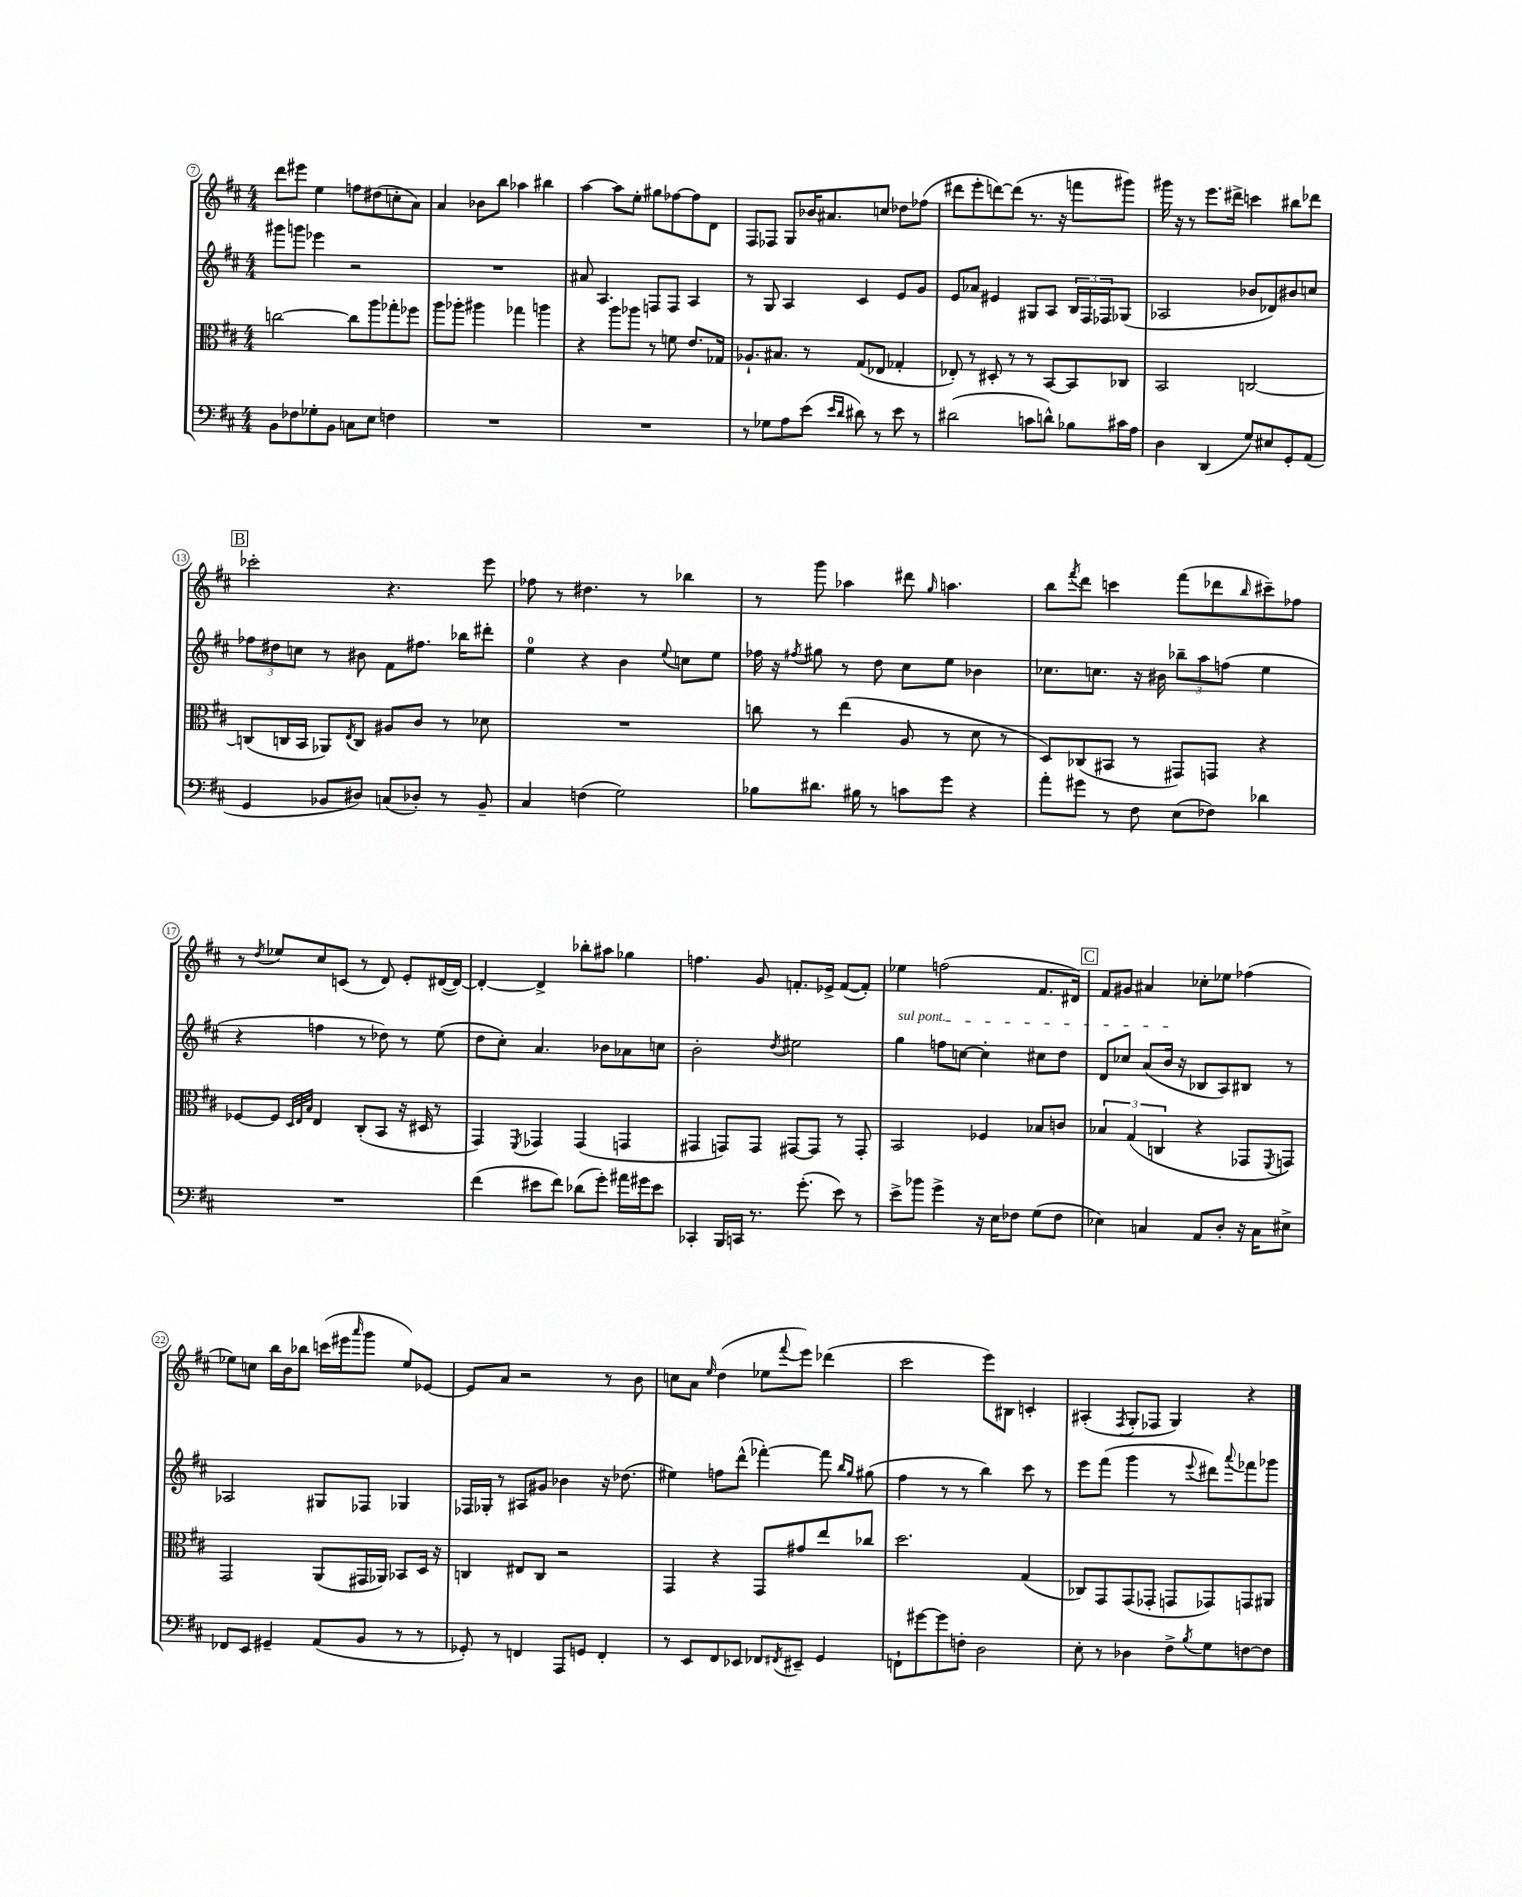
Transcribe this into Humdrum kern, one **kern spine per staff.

**kern	**kern	**kern	**kern
*staff4	*staff3	*staff2	*staff1
*clefF4	*clefC3	*clefG2	*clefG2
*k[f#c#]	*k[f#c#]	*k[f#c#]	*k[f#c#]
*M4/4	*M4/4	*M4/4	*M4/4
8BB\L	[2cc\	8ggg#\L	8ddd\L
8F-\	.	8ggg\J	8eee#\J
8G-'\	.	4eee-\	4ee\
8BB\J	.	.	.
8C\L	8cc\]L	2r	8ff\L
8E\J	8aa\	.	(8dd#\
4F\	8gg-'\	.	8cc'\
.	8ff-\J	.	8a\J)
=	=	=	=
1r	8aa\L	1r	4a/
.	8aa-'\J	.	.
.	4aa#\	.	8b-\L
.	.	.	8bb\J
.	4gg-\	.	4aa-\
.	4aa\	.	4bb#\
=	=	=	=
1r	4r	8a#/	[4aa\
.	.	4.A/	.
.	8aa\L	.	8aa\]L
.	8aa-\J	.	8ee'\J
.	8r	8F/L	8gg#\L
.	8f\	8F/J	[8ff-\
.	8.e/L	4A/	8ff-\]
.	.	.	8d\J
.	16G-/Jk	.	.
=	=	=	=
8r	8.A-`/L	8r	8F#/L
8G-\L	.	8G/	8F-/J
.	8.B#/J	.	.
8A\	.	4A/	8G/L
(8e\J	8r	.	16b-/K
.	.	.	8.a#/
16qqe/LL	.	.	.
16qqd/JJ	.	.	.
8d#\)	(8G/L	4c#/	.
8r	8E-/J	.	8cc/J
8e\	4G-'/	8e/L	8dd-\L
8r	.	8g/J	(8ff-\J
=	=	=	=
(2d#\	8E-'/)	8e/L	8ddd#\L
.	8r	8a-/J	8eee'\
.	8D#'/	4e#/	[8ddd\)
.	8r	.	(8ddd\]J
8c\L	8r	8G#/L	8.r
8d^^\J)	[8BB/L	8A/J	.
.	.	.	16r
8B-\L	8BB/]	24B/LL	8fff\L
.	.	24F#/	.
.	.	24F-/J	.
16c#\L	8C-/J	(8G-/J	8ggg#\J)
16A\JJ	.	.	.
=	=	=	=
4D\	2BB/	2A-/	16ggg#\
.	.	.	16r
.	.	.	8r
(4DD/	.	.	8.eee\L
.	.	.	16ddd#^\Jk
8G/L)	[2C/	8b-/L	4ccc\
8E#/	.	8d-/)	.
8GG'/	.	8b#/	8bb#\L
(8AA/J	.	8cc/J	8ddd-\J
=	=	=	=
4GG/	(8C/]L	12ff-\L	2ccc-'\
.	.	12dd#\	.
.	16C/L	.	.
.	.	12cc\J	.
.	16BB/JJ	.	.
8BB-/L	8AA-/L)	8r	.
.	8qE/	.	.
8D#/J)	8C/J	8b#\	.
(8C/L	8A#/L	8f#\L	4.r
8D-'/J)	8c#/J	8.ff#\J	.
8r	8r	.	.
.	.	16bb-\LK	.
8BB-~/	8d-\	8ddd#'\J	8eee\
=	=	=	=
4C#/	1r	4ee\	8ff-\
.	.	.	8r
(4F\	.	4r	4.dd#\
2G\)	.	4b\	.
.	.	.	8r
.	.	8qqee/	.
.	.	8cc\L	4bb-\
.	.	8ee\J	.
=	=	=	=
8B-\L	8cc\	16ff-\	8r
.	.	16r	.
.	.	8qff#/	.
8.d#\J	8r	8gg#\	8ggg\
.	(4ee\	8r	4aa-\
16B#\	.	.	.
8r	.	8dd\	.
8c\L	8A/	8cc#\L	8ddd#\
.	.	.	16qqgg/
8g\J	8r	8ee\J	4.aa\
4r	8d\	4b-\	.
.	8r	.	.
=	=	=	=
8a'\L	8D/L)	8.cc-\L	8bb\L
.	.	.	8qfff#/
8g#\J	(8C-/	.	8ddd\J
.	.	8.cc\J	.
8r	8BB#/J	.	4ccc\
8F#\	8r	16r	.
.	.	16b#\	.
(8E\L	8GG#/L)	12bb-~\L	(8fff#\L
.	.	12aa\	.
8F-\J)	8GG/J	.	8ddd-\
.	.	(12ff\J	.
.	.	.	16qqbb/
4d-\	4r	4ee\	8ccc#~\)
.	.	.	8ff-\J
=	=	=	=
1r	[8F-/L	4r	8r
.	.	.	8qdd/
.	8F-/]J	.	8ee-/L
.	32qqD/LLL	.	.
.	32qqE/	.	.
.	32qqB/JJJ	.	.
.	4E/	4ff\	8cc#/
.	.	.	(8c/J
.	(8C#'/L	8r	8r
.	8BB/J	8dd-\)	8d/)
.	16r	8r	8e'/L
.	16D#/	.	.
.	8r	(8ee\	([16d#/L
.	.	.	16d#/_JJ)
=	=	=	=
(4f#\	4GG/)	8dd\L	4d#'/_
.	.	8cc#'\J)	.
.	8qFF#/	.	.
8e#\L	4GG-/	4.a/	4d#^/]
8f#\J)	.	.	.
(8d-\L	(4GG-/	.	8bb-'\L
8g'\J)	.	8b-\L	8aa#\J
16a#\LL	4GG/	8a-\	4gg-\
16g#\J	.	.	.
8e#\J	.	8cc\J	.
=	=	=	=
4CC-'/	4GG#/	2b'\	4.ff\
16BBB/LL	8GG/L)	.	.
16CC/JJ	.	.	.
8.r	8GG/J	.	8g/
.	.	8qdd/	.
.	[8GG#/L	2ee#\	8.f'/L
(8.g'\	.	.	.
.	8GG#/]J	.	.
.	.	.	16e-^/Jk
8e\)	8r	.	([8f/L
8r	8GG#'/	.	8f'/]J)
=	=	=	=
8e^\L	2BB/	4gg\	4ee-\
8b-\J	.	.	.
4g^\	.	8ff\L	(2ff\
.	.	[8cc\J	.
16r	4F-/	4cc'\]	.
16E\LK	.	.	.
8F-\J	.	.	.
(8G\L	8B-/L	8cc#\L	8.f#/L
8F-\J	8c/J	8dd\J	.
.	.	.	16d#/Jk)
=	=	=	=
4E-\)	6B-/	8d/L	8f#/L
.	.	8cc-/J	8g#/J
.	(6G/	.	.
4C/	.	(8a/L	4a#/
.	6C/	.	.
.	.	16b/Jk	.
.	.	16r	.
8AA/L	4r	8B-/L	8cc-'\L
8D'/J	.	8A/)	8ee-\J
16r	8GG-/L	8B#/J	(4ff-\
16C\LK	.	.	.
.	8qFF#/	.	.
8E#^\J	8GG/J)	8r	.
=	=	=	=
8FF-/L	2GG/	2A-/	8ee-\L)
8EE/J	.	.	8cc\J
4GG#~/	.	.	16bb\LL
.	.	.	16b\J
.	.	.	8bb-\J
(8AA/L	(8AA/L	8G#/L	(16ccc\LL
.	.	.	16eee#\J
.	.	.	16qqaaa/
8BB/J	16GG#/L	8F-/J	8ggg\J
.	16AA-/JJ)	.	.
8r	8BB-/L	4G-/	8ee-/L)
8r	16D/Jk	.	[8e-/J
.	16r	.	.
=	=	=	=
8GG-'/)	4C/	16F-/LL	8e-/]L
.	.	16G-'/JJ	.
8r	.	8r	8a/J
4FF/	8E#/L	8A#/L	2r
.	8C/J	8g#/J	.
8AAA/L	2r	4b-\	.
8GG/J	.	.	.
4FF'/	.	16r	8r
.	.	(8.dd-\	.
.	.	.	8b\
=	=	=	=
8r	4GG/	4ee#\)	8cc\L
8EE/L	.	.	8a\J
.	.	.	16qqee/
8FF#/	4r	8ff\L	(4dd\
8EE-/J	.	(8ddd^^\J	.
8FF-/L	8GG/L	[4fff-'\)	8ee-\L
8qFF#/	.	.	8qqfff#/
8EE#~/J	8g#/	.	8eee\J)
4GG/	8ee/	8fff-\]	(4ddd-\
.	.	16qqbb/LL	.
.	.	16qqgg/JJ	.
.	8cc-/J	(8gg#\	.
=	=	=	=
8FF`\L	2.dd\	4ff#\	2ccc#\
[8g#\	.	.	.
8g#\]	.	8r	.
8F'\J	.	8r	.
2D\	.	4bb\)	8eee\L)
.	.	.	8B#\J
.	(4G/	8ccc#\	4c'/
.	.	8r	.
=	=	=	=
8E'\	8C-/L)	8eee\L	(4A#'/
8r	8GG/	(8fff#\J	.
.	.	.	8qF#/
4D-\	(8GG/	4ggg\	8G'/L
.	8GG-'/J	.	8F-/J
8F#^\L	8GG/L	8r	4G/)
8qB/	.	8qqeee/	.
8G\	8GG-/)	8ddd#\L)	.
.	.	8qqaaa/	.
[8F\	8GG/	8fff-\	4r
8F\]J	8AA#/J	8ggg-\J	.
==	==	==	==
*-	*-	*-	*-
